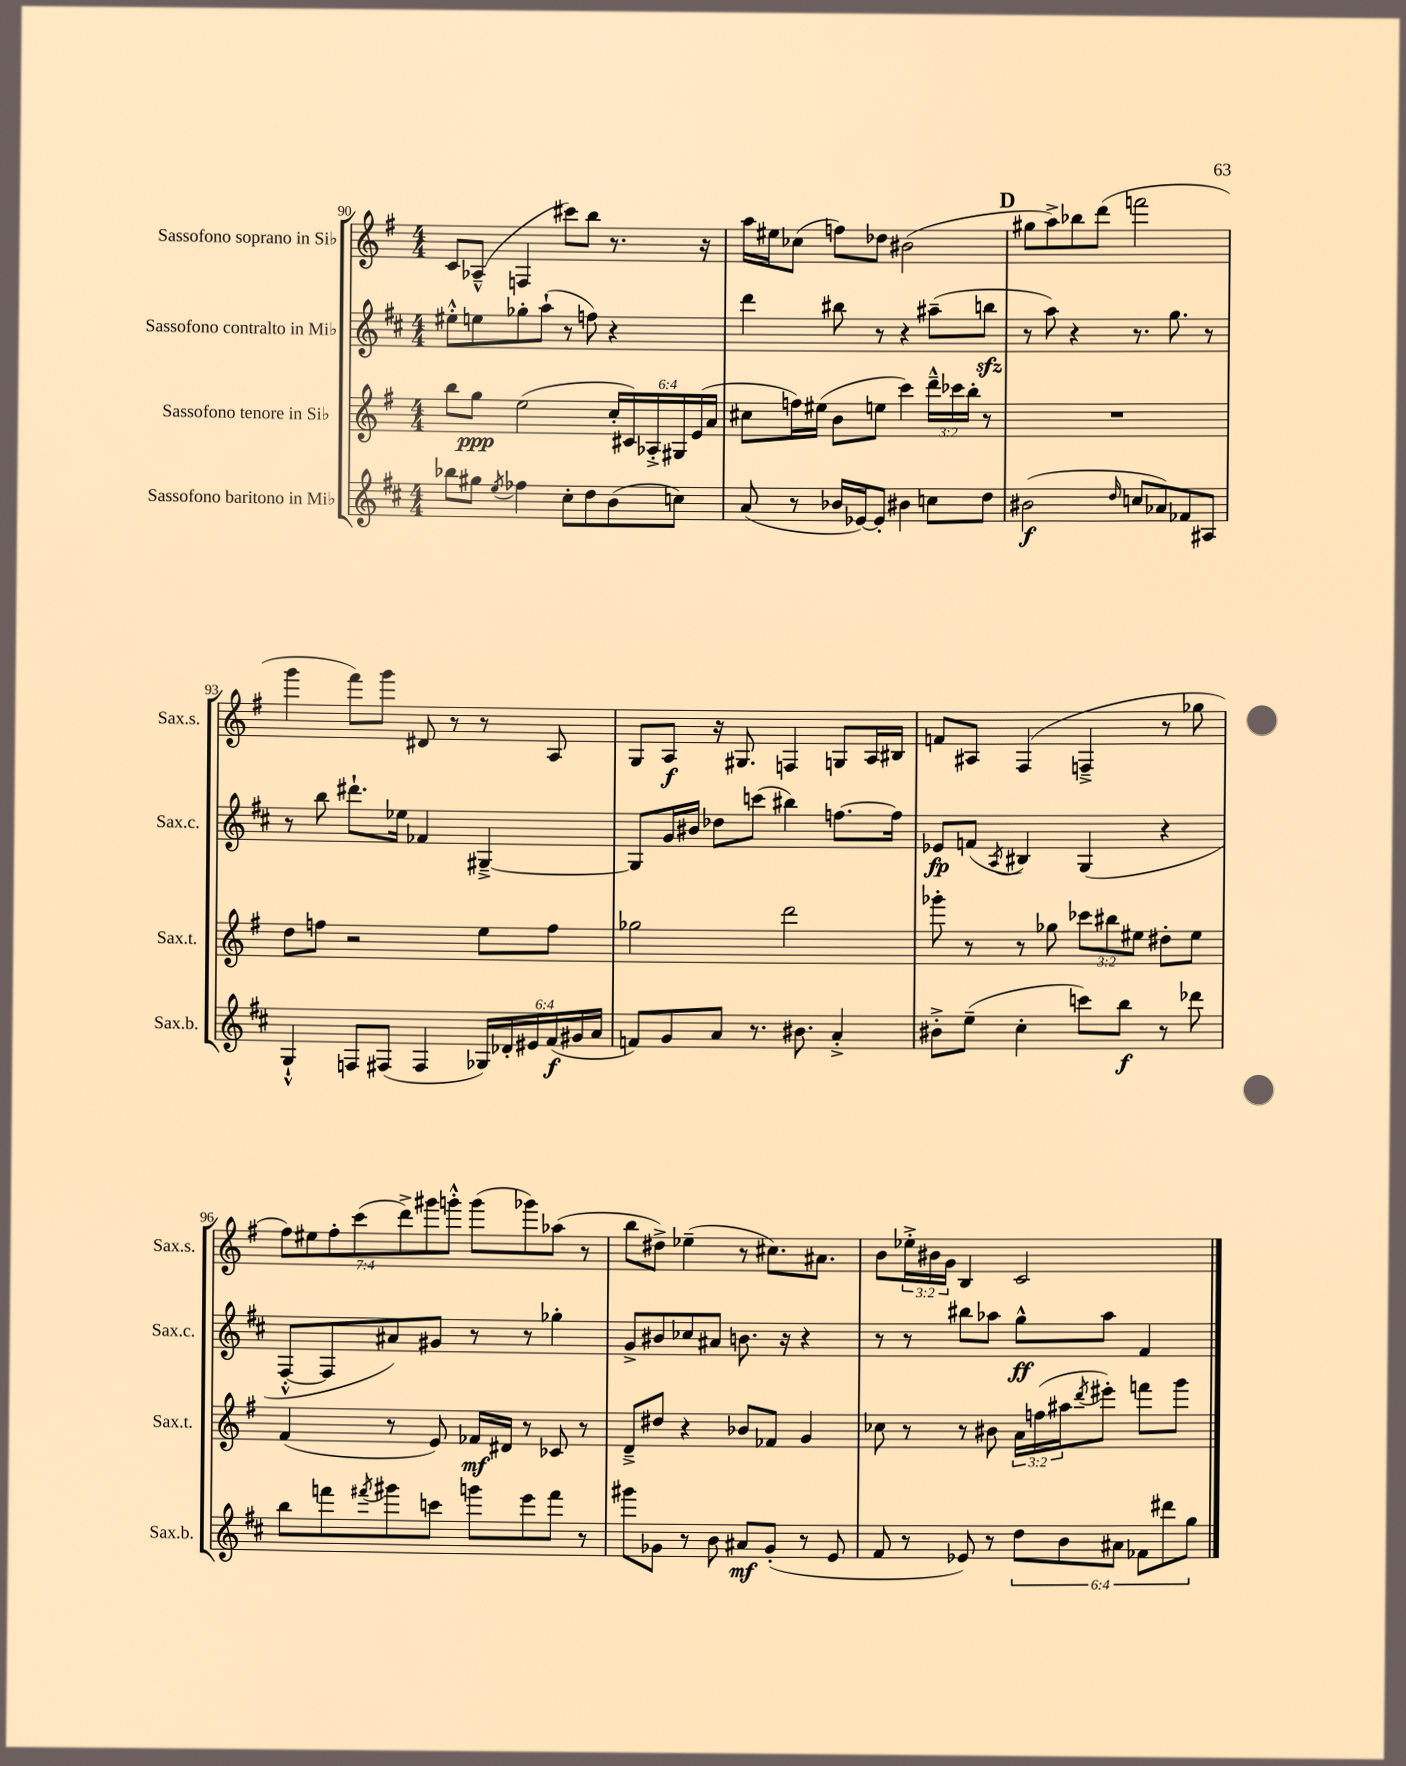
<<
\new StaffGroup <<
\new Staff = "s0" \with { instrumentName = "Sassofono soprano in Sib" shortInstrumentName = "Sax.s." } {
    \clef treble \key g \major \numericTimeSignature \time 4/4 \override Staff.TupletNumber.text = #tuplet-number::calc-fraction-text
    c'8 aes8---^( f4 cis'''8) b''8 r8. r16 |
    a''16 eis''16 ces''8( f''8) des''8 bis'2( |
    \mark \markup { \bold "D" } gis''8 a''8->) bes''8 d'''8( f'''2 |
    g'''4 fis'''8) g'''8 dis'8 r8 r8 a8 |
    g8 a8\f r16 gis8. f4 g8 a16 bis16 |
    f'8 ais8 fis4( f4---> r8 ges''8 |
    \tuplet 7/4 { fis''8) eis''8 fis''8-. c'''8( d'''8->) gis'''8 g'''8-.-^ } g'''8( ges'''8) aes''8( r8 |
    b''8 dis''8->) ees''4--( r8 cis''8.) ais'8. |
    b'8 \tuplet 3/2 { ees''16-.-> bis'16 g'16 } b4 c'2 \bar "|." |
}
\new Staff = "s1" \with { instrumentName = "Sassofono contralto in Mib" shortInstrumentName = "Sax.c." } {
    \clef treble \key d \major \numericTimeSignature \time 4/4
    eis''8-.-^ e''8 ges''8-. a''8-!( r8 f''8) r4 |
    d'''4 bis''8 r8 r4 ais''8--( b''8\sfz |
    \mark \markup { \bold "D" } r8 a''8) r4 r8. g''8. r8 |
    r8 b''8 dis'''8.-! ees''16 fes'4 gis4~---> |
    gis8 g'16 bis'16 des''8 c'''8( bis''4) f''8.~ f''16 |
    ees'8\fp f'8( \acciaccatura { a8 } bis4) g4( r4 |
    fis8~-.-^ fis8 ais'8) gis'8 r8 r8 ges''4-. |
    g'8-> bis'8 ces''8 ais'8 b'8. r16 r4 |
    r8 r8 bis''8 aes''8 g''8-^\ff aes''8 fis'4 \bar "|." |
}
\new Staff = "s2" \with { instrumentName = "Sassofono tenore in Sib" shortInstrumentName = "Sax.t." } {
    \clef treble \key g \major \numericTimeSignature \time 4/4 \override Staff.TupletNumber.text = #tuplet-number::calc-fraction-text
    b''8 g''8\ppp e''2( \tuplet 6/4 { c''16-. cis'16) aes16-.-> gis16 e'16( a'16 } |
    cis''8 f''16) eis''16( b'8 e''8 c'''4) \tuplet 3/2 { d'''16---^ ces'''16 b''16-. } r8 |
    \mark \markup { \bold "D" } R1 |
    d''8 f''8 r2 e''8 f''8 |
    ges''2 d'''2 |
    ges'''8-. r8 r8 ges''8 \tuplet 3/2 { ces'''8 bis''8 eis''8 } dis''8-. eis''8 |
    fis'4( r8 e'8) fes'16\mf dis'16 r8 ces'8 r8 |
    d'8---> dis''8 r4 bes'8 fes'8 g'4 |
    ces''8 r8 r8 bis'8 \tuplet 3/2 { a'16 f''16( ais''16 } \acciaccatura { d'''8 } eis'''8-.) f'''8 g'''8 \bar "|." |
}
\new Staff = "s3" \with { instrumentName = "Sassofono baritono in Mib" shortInstrumentName = "Sax.b." } {
    \clef treble \key d \major \numericTimeSignature \time 4/4 \override Staff.TupletNumber.text = #tuplet-number::calc-fraction-text
    bes''8 gis''8 \acciaccatura { e''8 } fes''4 cis''8-. d''8 b'8( c''8) |
    a'8( r8 bes'16 ees'16~) ees'8-. bis'4 c''8 d''8 |
    \mark \markup { \bold "D" } bis'2\f( \grace { d''16 } c''8 aes'8) fes'8 ais8 |
    g4-!-^ f8 fis8( fis4 \tuplet 6/4 { ges16) des'16-. eis'16 fis'16\f( gis'16 a'16 } |
    f'8) g'8 a'8 r8. bis'8. a'4-.-> |
    bis'8-.-> e''8--( cis''4-. c'''8) b''8\f r8 des'''8 |
    b''8 f'''8 \acciaccatura { fis'''8 } gis'''8 c'''8 g'''8 e'''8 fis'''8 r8 |
    gis'''8 ges'8 r8 b'8 ais'8\mf ges'8-.( r8 e'8 |
    fis'8 r8 ees'8) r8 \tuplet 6/4 { d''8 b'8 ais'8 fes'8 dis'''8 g''8 } \bar "|." |
}
>>
>>
\layout { \context { \Score currentBarNumber = #90 } }
